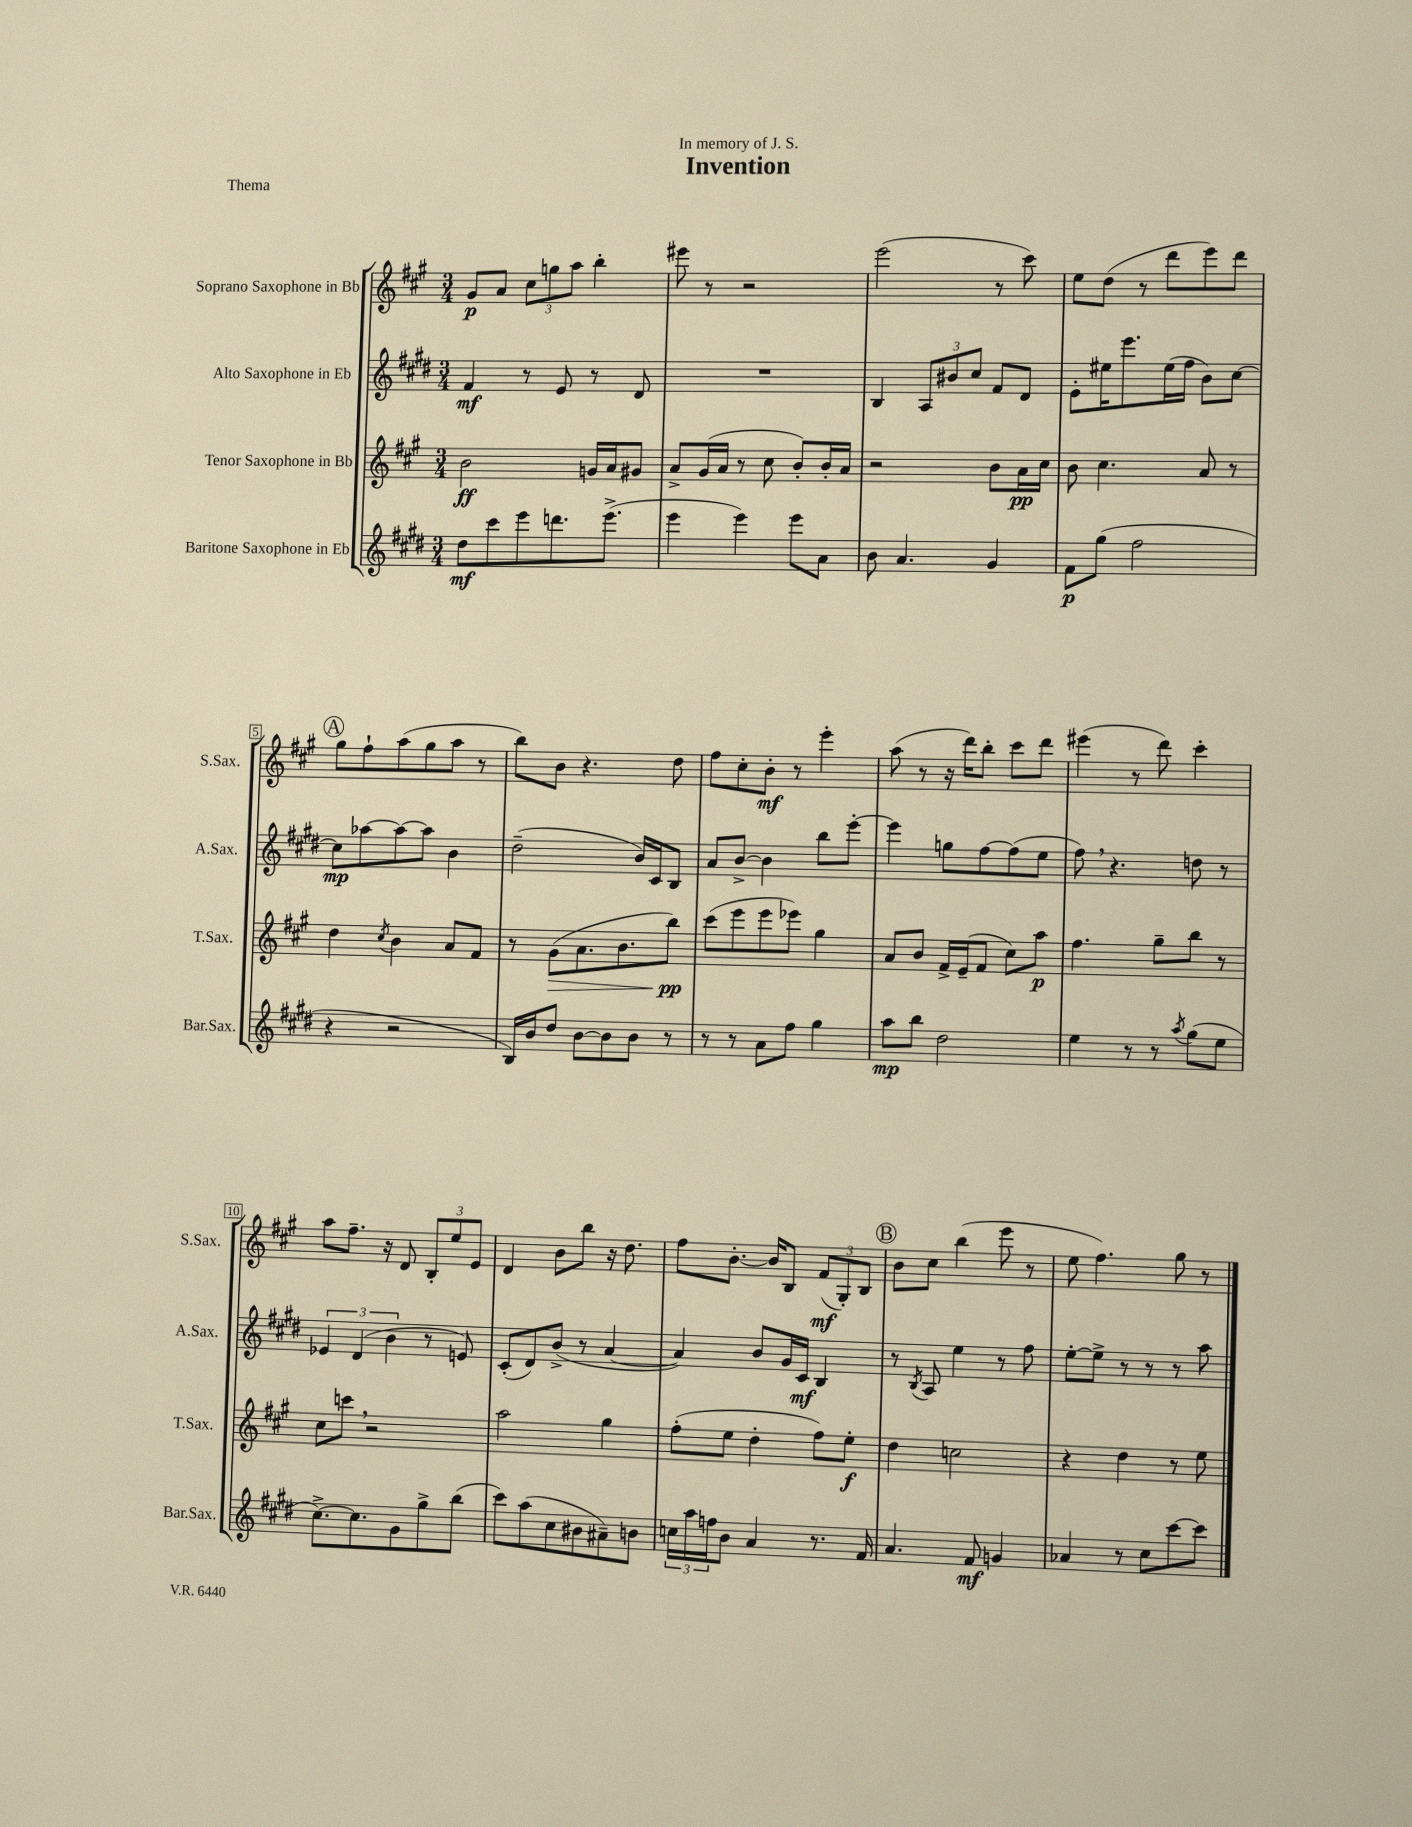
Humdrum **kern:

**kern	**kern	**kern	**kern
*staff4	*staff3	*staff2	*staff1
*clefG2	*clefG2	*clefG2	*clefG2
*k[f#c#g#d#]	*k[f#c#g#]	*k[f#c#g#d#]	*k[f#c#g#]
*M3/4	*M3/4	*M3/4	*M3/4
8dd#	2b	4f#	8g#
8ccc#	.	.	8a
8eee	.	8r	12cc#
.	.	.	12gg
8.ddd	.	8e	.
.	.	.	12aa
.	16g	8r	4bb'
(8.eee^	16a	.	.
.	8g#	8d#	.
=	=	=	=
4eee	8a^	2.r	8eee#
.	(16g#	.	8r
.	16a	.	.
4eee)	8r	.	2r
.	8cc#	.	.
8eee	8b')	.	.
8a	16b'	.	.
.	16a	.	.
=	=	=	=
8b	2r	4B	(2eee
4.a	.	.	.
.	.	12A	.
.	.	12b#	.
.	.	12cc#	.
4g#	8b	8f#	8r
.	16a	8d#	8ccc#)
.	16cc#	.	.
=	=	=	=
8f#	8b	8e'	8ee
(8gg#	4.cc#	16ee#	(8dd
.	.	8.eee	.
2ff#	.	.	8r
.	.	(16ee#	8ddd
.	.	16ff#	.
.	8a	8b)	8eee)
.	8r	[8cc#	8ddd
=	=	=	=
4r	4dd	8cc#]	8gg#
.	.	[8aa-	8ff#`
.	8qcc#	.	.
2r	4b	8aa-_	(8aa
.	.	8aa-]	8gg#
.	8a	4b	8aa
.	8f#	.	8r
=	=	=	=
16B)	8r	(2dd#~	8bb)
16b	.	.	.
8dd#	(8g#	.	8b
[8b	8.a	.	4.r
8b]	.	.	.
.	8.b	.	.
8b	.	16b)	.
.	.	16c#	.
8r	8bb)	8B	8dd
=	=	=	=
8r	(8ccc#	8a	8ff#
8r	8eee	[8b^	8cc#'
8a	8eee	4b]	8b'
8ff#	8eee-)	.	8r
4gg#	4gg#	8bb	4eee'
.	.	[8eee'	.
=	=	=	=
8aa	8a	4eee]	(8aa
8bb	8b	.	8r
2dd#	16f#^	8gg	16r
.	(16e~	.	16ddd)
.	8f#	[8ff#	8bb'
.	8cc#)	(8ff#]	8ccc#
.	8aa	8ee	8ddd
=	=	=	=
4ee	4.ff#	8ff#)	(4eee#
.	.	4.r	.
8r	.	.	8r
8r	8gg#~	.	8ddd)
8qaa	.	.	.
(8gg#	8bb	8dd	4ccc#'
8ee	8r	8r	.
=	=	=	=
[8.cc#^)	8cc#	6e-	8aa
.	8ccc	.	8.ff#~
.	.	(6d#	.
8.cc#]	.	.	.
.	2r	.	.
.	.	.	16r
.	.	6b	.
8g#	.	.	8d
8gg#^	.	8r	12B'
.	.	.	12ee
(8bb	.	8e)	.
.	.	.	12e
=	=	=	=
8ccc#)	2aa	(8c#'	4d
(8aa	.	8d#)	.
8cc#	.	(8b^	8b
8b#	.	8r	8bb
8a#~)	4gg#	[4a	16r
.	.	.	8.dd
8b	.	.	.
=	=	=	=
24cc	(8ff#'	4a])	8ff#
24aa	.	.	.
24ff	.	.	.
8b	8ee	.	[8.b'
4a	4dd'	8b	.
.	.	.	16b]
.	.	16g#	8B
.	.	16c#	.
8.r	8ff#)	4B	(12f#
.	.	.	12G#')
.	8ee'	.	.
.	.	.	12B
16f#	.	.	.
=	=	=	=
4.a	4dd	8r	8b
.	.	8qB	.
.	.	8A	8cc#
.	2cc	4ee	(4bb
8f#	.	.	.
4g	.	8r	8eee
.	.	8ff#	8r
=	=	=	=
4a-	4r	[8ee'	8ee
.	.	8ee^]	4.ff#)
8r	4dd	8r	.
8cc#	.	8r	.
[8ccc#	8r	8r	8gg#
8ccc#]	8ee	8aa	8r
==	==	==	==
*-	*-	*-	*-
